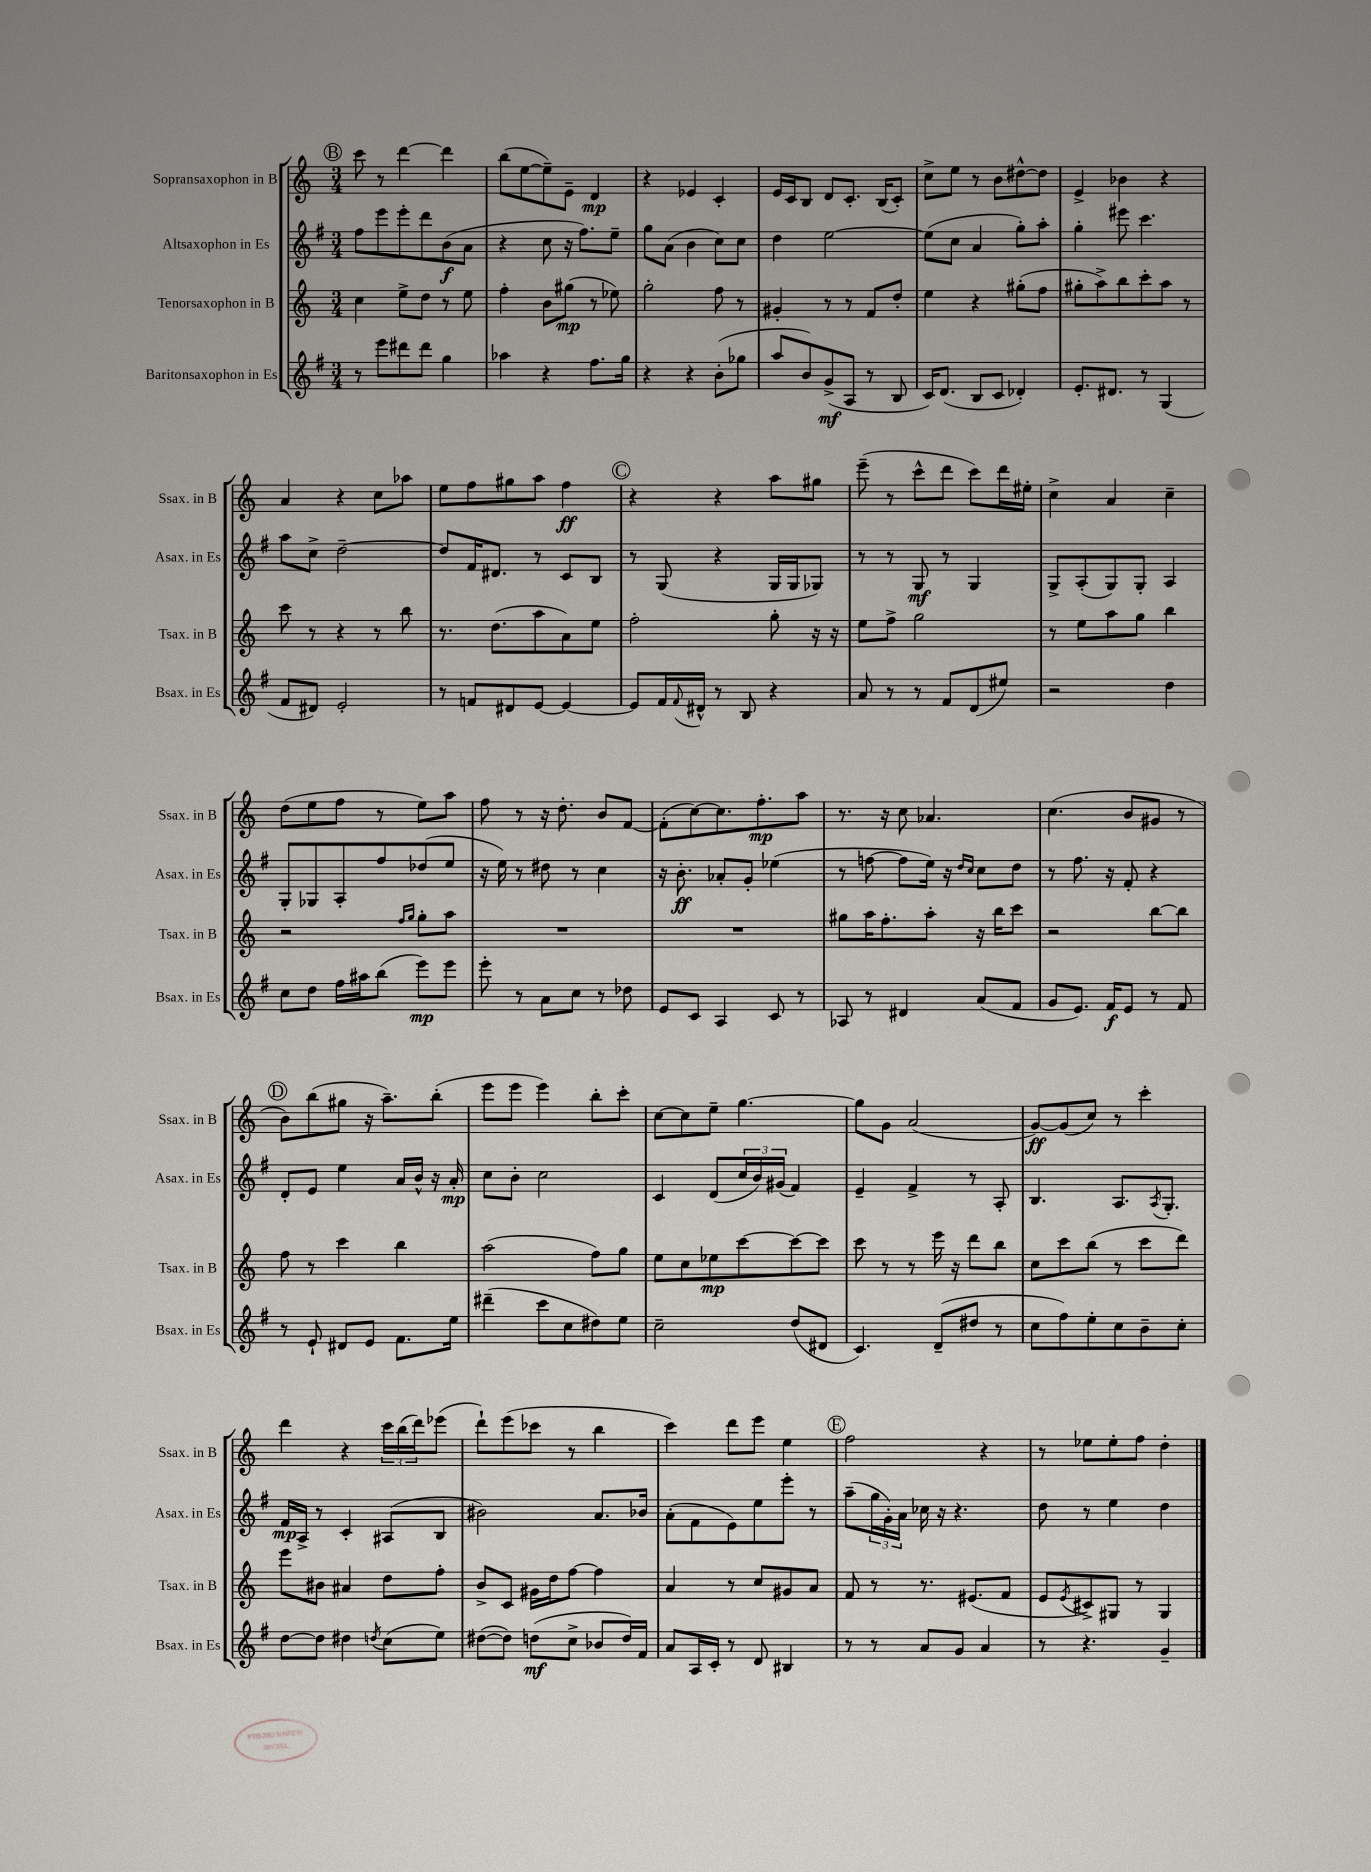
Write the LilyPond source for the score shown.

<<
\new StaffGroup <<
\new Staff = "s0" \with { instrumentName = "Sopransaxophon in B" shortInstrumentName = "Ssax. in B" } {
    \clef treble \key c \major \numericTimeSignature \time 3/4
    \mark \markup { \circle "B" } c'''8 r8 d'''4~ d'''4 |
    b''8( e''8~ e''8--) e'8-- d'4\mp |
    r4 ees'4 c'4-. |
    e'16 c'16 b8 d'8 c'8.-. b16( c'8-.) |
    c''8-> e''8 r8 b'8 dis''8~-^ dis''8 |
    e'4-> bes'4 r4 |
    a'4 r4 c''8 aes''8 |
    e''8 f''8 gis''8 a''8 f''4\ff |
    \mark \markup { \circle "C" } r4 r4 a''8 gis''8 |
    e'''8--( r8 c'''8-^ d'''8 c'''8) d'''16 eis''16-. |
    c''4-> a'4 c''4-- |
    d''8( e''8 f''8 r8 e''8) a''8 |
    f''8 r8 r16 d''8.-. b'8 f'8~ |
    f'8-.( c''8~) c''8. f''8.-.\mp a''8 |
    r8. r16 c''8 aes'4. |
    c''4.( b'8 gis'8 r8 |
    \mark \markup { \circle "D" } b'8) b''8( gis''8 r16 a''8.--) b''8-.( |
    e'''8 e'''8 e'''4) b''8-. c'''8-. |
    c''8~ c''8 e''8-- g''4.~ |
    g''8 g'8 a'2( |
    g'8~\ff) g'8( c''8) r8 c'''4-. |
    d'''4 r4 \tuplet 3/2 { c'''16 b''16( d'''16) } ees'''8( |
    d'''8-!) e'''8( ces'''8 r8 b''4 |
    c'''4) d'''8 e'''8 e''4 |
    \mark \markup { \circle "E" } f''2 r4 |
    r8 ees''8 ees''8-. f''8 d''4-. \bar "|." |
}
\new Staff = "s1" \with { instrumentName = "Altsaxophon in Es" shortInstrumentName = "Asax. in Es" } {
    \clef treble \key g \major \numericTimeSignature \time 3/4
    \mark \markup { \circle "B" } fis''8 e'''8 e'''8-. d'''8 b'8\f( a'8 |
    r4 c''8 r16 fis''8.) e''8-- |
    g''8 a'8( b'4 c''8) c''8 |
    d''4 e''2~ |
    e''8( c''8 a'4 g''8-.) a''8-. |
    g''4-. eis'''8 c'''4. |
    a''8 c''8-> d''2~-- |
    d''8 fis'16 dis'8. r8 c'8 b8 |
    \mark \markup { \circle "C" } r8 g8( r4 g16 g16 ges8) |
    r8 r8 g8\mf r8 g4 |
    g8-> a8-.( g8) g8-. a4 |
    g8-. ges8 a8-. fis''8 des''8( e''8 |
    r16 e''16) r8 dis''8 r8 c''4 |
    r16 b'8.-.\ff aes'8-. g'8-. ees''4( |
    r8 f''8~ f''8 e''16) r16 \grace { d''16 c''16 } c''8 d''8 |
    r8 fis''8. r16 fis'8-. r4 |
    \mark \markup { \circle "D" } d'8-. e'8 e''4 a'16 b'16-^ r16 a'16-.\mp |
    c''8 b'8-. c''2 |
    c'4 d'8( \tuplet 3/2 { c''16 b'16) gis'16( } fis'4) |
    e'4-- fis'4-> r8 a8-. |
    b4. a8. \acciaccatura { a8 } g8.-. |
    fis'16\mp a16-> r8 c'4-. ais8( b8 |
    bis'2) a'8. bes'16 |
    a'8-.( fis'8 e'8) e''8 e'''8-. r8 |
    \mark \markup { \circle "E" } a''8--( \tuplet 3/2 { g''16 g'16-.) a'16 } ces''16 r16 r4. |
    d''8 r8 e''4 d''4 \bar "|." |
}
\new Staff = "s2" \with { instrumentName = "Tenorsaxophon in B" shortInstrumentName = "Tsax. in B" } {
    \clef treble \key c \major \numericTimeSignature \time 3/4
    \mark \markup { \circle "B" } c''4 e''8-> d''8 r8 e''8 |
    f''4-. b'8 gis''8\mp( r8 ees''8) |
    g''2-. f''8 r8 |
    gis'4-. r8 r8 f'8 d''8-. |
    e''4 r4 gis''8-.( f''8 |
    gis''8-. a''8->) b''8 c'''8-. a''8 r8 |
    c'''8 r8 r4 r8 b''8 |
    r8. d''8.( a''8 a'8) e''8 |
    \mark \markup { \circle "C" } f''2-. g''8-. r16 r16 |
    e''8 f''8-> g''2 |
    r8 e''8 a''8 g''8 b''4 |
    r2 \grace { f''16 g''16 } g''8-. a''8 |
    R2. |
    R2. |
    gis''8 a''16 f''8.-. a''8-. r16 b''16 c'''8 |
    r2 b''8~ b''8 |
    \mark \markup { \circle "D" } f''8 r8 c'''4 b''4 |
    a''2( f''8) g''8 |
    e''8 c''8 ees''8\mp c'''8~ c'''8~ c'''8 |
    c'''8 r8 r8 e'''16 r16 d'''8 b''8 |
    c''8 c'''8 b''8( r8 c'''8 d'''8) |
    e'''8 bis'8 ais'4 d''8 f''8-. |
    b'8-> c'8 gis'16 d''16 f''8~ f''4 |
    a'4 r8 c''8 gis'8 a'8 |
    \mark \markup { \circle "E" } f'8 r8 r8. eis'8.( f'8 |
    e'8 \acciaccatura { e'8 } cis'8->) gis8 r8 gis4 \bar "|." |
}
\new Staff = "s3" \with { instrumentName = "Baritonsaxophon in Es" shortInstrumentName = "Bsax. in Es" } {
    \clef treble \key g \major \numericTimeSignature \time 3/4
    \mark \markup { \circle "B" } r8 e'''8 dis'''8 dis'''8 g''4 |
    aes''4 r4 fis''8. g''16 |
    r4 r4 b'8-.( ges''8 |
    a''8 b'8) g'8->\mf( a8 r8 b8 |
    c'16) d'8.( b8 c'8 des'4-.) |
    e'8.-. dis'8. r8 g4( |
    fis'8 dis'8) e'2-. |
    r8 f'8 dis'8 e'8~ e'4~ |
    \mark \markup { \circle "C" } e'8 fis'16 \appoggiatura { fis'8 } dis'16-^ r8 b8 r4 |
    a'8 r8 r8 fis'8 d'8( eis''8) |
    r2 d''4 |
    c''8 d''8 fis''16 ais''16 b''8( e'''8\mp) e'''8 |
    e'''8-. r8 a'8 c''8 r8 des''8 |
    e'8 c'8 a4 c'8 r8 |
    aes8 r8 dis'4 a'8( fis'8 |
    g'8 e'8.) fis'16\f e'8 r8 fis'8 |
    \mark \markup { \circle "D" } r8 e'8-! dis'8 e'8 fis'8. e''16 |
    dis'''4--( c'''8 c''8 dis''8) e''8 |
    c''2-- d''8( dis'8 |
    c'4.) d'8--( dis''8 r8 |
    c''8 fis''8) e''8-. c''8 b'8-- c''8-. |
    d''8~ d''8 dis''4 \acciaccatura { d''8 } c''8( e''8) |
    dis''8~( dis''8) d''8\mf( c''8-> bes'8 d''16) fis'16 |
    a'8 a16 c'16-. r8 d'8 bis4 |
    \mark \markup { \circle "E" } r8 r8 a'8 g'8 a'4 |
    r8 r4. g'4-- \bar "|." |
}
>>
>>
\layout { \context { \Score \remove "Bar_number_engraver" } }
